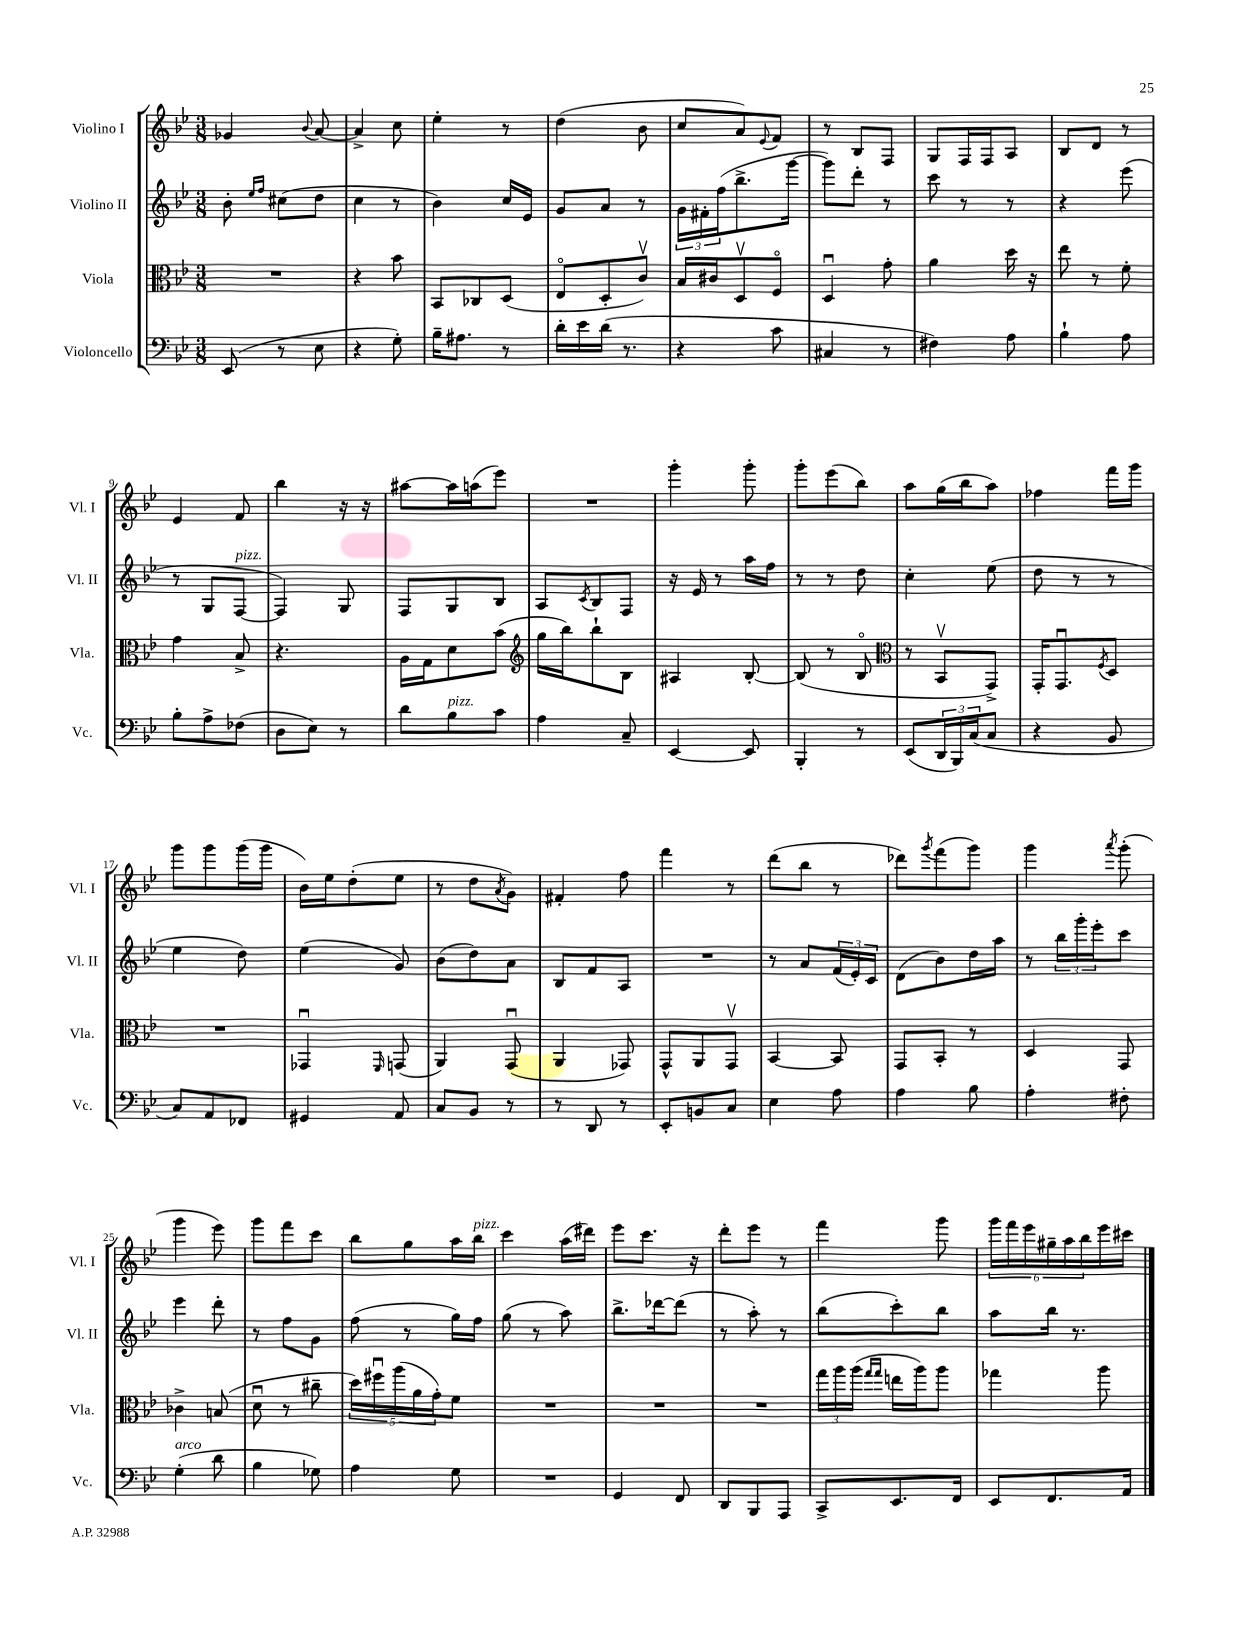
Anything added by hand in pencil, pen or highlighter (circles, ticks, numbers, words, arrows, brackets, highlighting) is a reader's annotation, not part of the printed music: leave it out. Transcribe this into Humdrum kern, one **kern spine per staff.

**kern	**kern	**kern	**kern
*part4	*part3	*part2	*part1
*staff4	*staff3	*staff2	*staff1
*I"Violoncello	*I"Viola	*I"Violino II	*I"Violino I
*I'Vc.	*I'Vla.	*I'Vl. II	*I'Vl. I
*clefF4	*clefC3	*clefG2	*clefG2
*k[b-e-]	*k[b-e-]	*k[b-e-]	*k[b-e-]
*M3/8	*M3/8	*M3/8	*M3/8
=1	=1	=1	=1
(8EE-/	4.r	8b-'\	4g-X/
.	.	16qqee-/LL	.
.	.	16qqff/JJ	.
8r	.	(8cc#X\L	.
.	.	.	8qqb-/
8E-\	.	8dd\J	[8a/
=2	=2	=2	=2
4r	4r	4cc\	4a^/]
8G'\)	8b-\	8r	8cc\
=3	=3	=3	=3
16B-~\KL	8BB-/L	4b-\)	4ee-'\
8.A#X\J	.	.	.
.	8C-X/	.	.
8r	(8D/J	16cc/LL	8r
.	.	16e-/JJ	.
=4	=4	=4	=4
16d'\LL	8E-/L	8g/L	(4dd\
16e-\	.	.	.
(16d\JJ	8D'/	8a/J	.
8.r	.	.	.
.	8cv/J)	8r	8b-\
=5	=5	=5	=5
4r	16B-/LL	24g\LL	8cc/L
.	.	24f#X'\	.
.	16c#X/J	.	.
.	.	(24ff\J	.
.	8Dv/	8.bb-^\	8a/)
.	.	.	8qqe-/
8c\	8F/J	.	8f/J
.	.	[16ggg\Jk	.
=6	=6	=6	=6
4C#X/	4Du/	8ggg\L])	8r
.	.	8ddd'\J	8B-/L
8r	8g'\	8r	8F/J
=7	=7	=7	=7
4F#X\)	4a\	8ccc\	8G/L
.	.	8r	16F/L
.	.	.	16F/J
8A\	16dd\	8r	8A/J
.	16r	.	.
=8	=8	=8	=8
4B-`\	8ee-\	4r	8B-/L
.	8r	.	8d/J
8A\	8f'\	(8eee-\	8r
!!LO:LB:g=z
=9	=9	=9	=9
8B-'\L	4g\	8r	4e-/
8A^\	.	8G/L	.
!	!	!LO:TX:a:i:t=pizz.	!
(8F-X\J	8B-^/	[8F/J	8f/
=10	=10	=10	=10
8D\L	4.r	4F/])	4bb-\
8E-\J)	.	.	.
8r	.	8G/	16r
.	.	.	16r
=11	=11	=11	=11
8d\L	16A\LL	8F/L	[8aa#X\L
.	16G\J	.	.
!LO:TX:a:i:t=pizz.	!	!	!
8B-\	8d\	8G/	16aa#\L]
.	.	.	(16aan\J
8c\J	(8b-\J	8B-/J	8eee-\J)
=12	=12	=12	=12
*	*clefG2	*	*
4A\	16gg\LL	8A/L	4.r
.	16bb-\J)	.	.
.	.	8qc/	.
.	8bb-`\	8B-/	.
8C~/	8B-\J	8F/J	.
=13	=13	=13	=13
[4EE-/	4A#X/	16r	4ggg'\
.	.	16e-/	.
.	.	8r	.
8EE-/]	[8B-'/	16aa\LL	8ggg'\
.	.	16ff\JJ	.
=14	=14	=14	=14
4BBB-'/	(8B-/]	8r	8ggg'\L
.	8r	8r	(8eee-\
8r	8B-/	8dd\	8bb-\J)
=15	=15	=15	=15
*	*clefC3	*	*
(8EE-/L	8r	4cc'\	8aa\L
24DD/L	8BB-v/L	.	(16gg\L
24BBB-/)	.	.	.
.	.	.	16bb-\J
(24C/J	.	.	.
8C/J	8GG^/J)	(8ee-\	8aa\J)
=16	=16	=16	=16
4r	16GG'/KL	8dd\	4ff-X\
.	8.GGu/	.	.
.	.	8r	.
.	8qF/	.	.
8BB-/	8D/J	8r	16fff\LL
.	.	.	16ggg\JJ
!!LO:LB:g=z
=17	=17	=17	=17
8C/L)	4.r	4ee-\	8ggg\L
8AA/	.	.	8ggg\
8FF-X/J	.	8dd\)	(16ggg\L
.	.	.	16ggg\JJ
=18	=18	=18	=18
4GG#X/	4GG-Xu/	(4ee-\	16b-\LL)
.	.	.	16ee-\J
.	.	.	(8dd'\
.	16qqFF/	.	.
8AA/	(8GGn/	8g/)	8ee-\J
=19	=19	=19	=19
8C/L	4AA/)	(8b-\L	8r
8BB-/J	.	8dd\)	8dd\L
.	.	.	8qa/
8r	(8GGu/	8a\J	8g\J)
=20	=20	=20	=20
8r	4AA/	8B-/L	4f#X'/
8DD/	.	8f/	.
8r	8GG-X/)	8A/J	8ff\
=21	=21	=21	=21
8EE-'/L	8GG^^/L	4.r	4fff\
8BBn/	8AA/	.	.
8C/J	8GGv/J	.	8r
=22	=22	=22	=22
4E-\	[4BB-/	8r	(8ddd\L
.	.	8a/L	8bb-\J
8A\	8BB-/]	(24f/L	8r
.	.	24e-'/)	.
.	.	24c/JJ	.
=23	=23	=23	=23
4A\	8GG/L	(8d\L	8ddd-X\L)
.	.	.	8qggg/
.	8BB-'/J	8b-\)	(8fff\
8B-\	8r	16dd\L	8ggg\J)
.	.	16aa\JJ	.
=24	=24	=24	=24
4A'\	4D/	8r	4ggg\
.	.	24bb-\LL	.
.	.	24ggg'\	.
.	.	24eee-'\J	.
.	.	.	8qaaa/
8F#X'\	8GG/	8ccc\J	(8ggg'\
!!LO:LB:g=z
=25	=25	=25	=25
!LO:TX:a:i:t=arco	!	!	!
(4G'\	4c-X^\	4eee-\	4ggg\
8d\	(8Bn/	8ddd'\	8eee-\)
=26	=26	=26	=26
4B-\	8du\	8r	8ggg\L
.	8r	8ff\L	8fff\
8G-X\)	8cc#X~\	8g\J	8ccc\J
=27	=27	=27	=27
4A\	20dd\LL)	(8ff\	8bb-\L
.	20ff#Xu\	.	.
.	(20aa\	.	.
.	.	8r	8gg\
.	20a\	.	.
.	20g'\J)	.	.
8G\	8f\J	16gg\LL)	16aa\L
!	!	!	!LO:TX:a:i:t=pizz.
.	.	16ff\JJ	16bb-\JJ
=28	=28	=28	=28
4.r	4.r	(8gg\	4ccc\
.	.	8r	.
.	.	8aa\)	(16aa\LL
.	.	.	16ddd#X\JJ)
=29	=29	=29	=29
4GG/	4.r	8.bb-^\L	8eee-\L
.	.	.	8.ccc\J
.	.	[16ddd-X\k	.
8FF/	.	(8ddd-\J]	.
.	.	.	16r
=30	=30	=30	=30
8DD/L	4.r	8r	8ddd'\L
8BBB-/	.	8aa'\)	8eee-\J
8AAA/J	.	8r	8r
=31	=31	=31	=31
8CC^/L	24gg\LL	(8bb-\L	4fff\
.	24aa\	.	.
.	(24aa\JJ	.	.
.	16qqgg/LL	.	.
.	16qqgg/JJ	.	.
8.EE-/	16een\LL	8ccc'\)	.
.	16aa\J)	.	.
.	8aa\J	8bb-\J	8ggg\
16FF/Jk	.	.	.
=32	=32	=32	=32
8EE-/L	4gg-X\	8aa\L	24ggg\LL
.	.	.	24fff\
.	.	.	24eee-\
8.FF/	.	16bb-\Jk	24gg#X~\
.	.	.	24aa\
.	.	8.r	.
.	.	.	24bb-\
.	8aa\	.	16eee-\
16AA/Jk	.	.	16ccc#X\JJ
==	==	==	==
*-	*-	*-	*-
